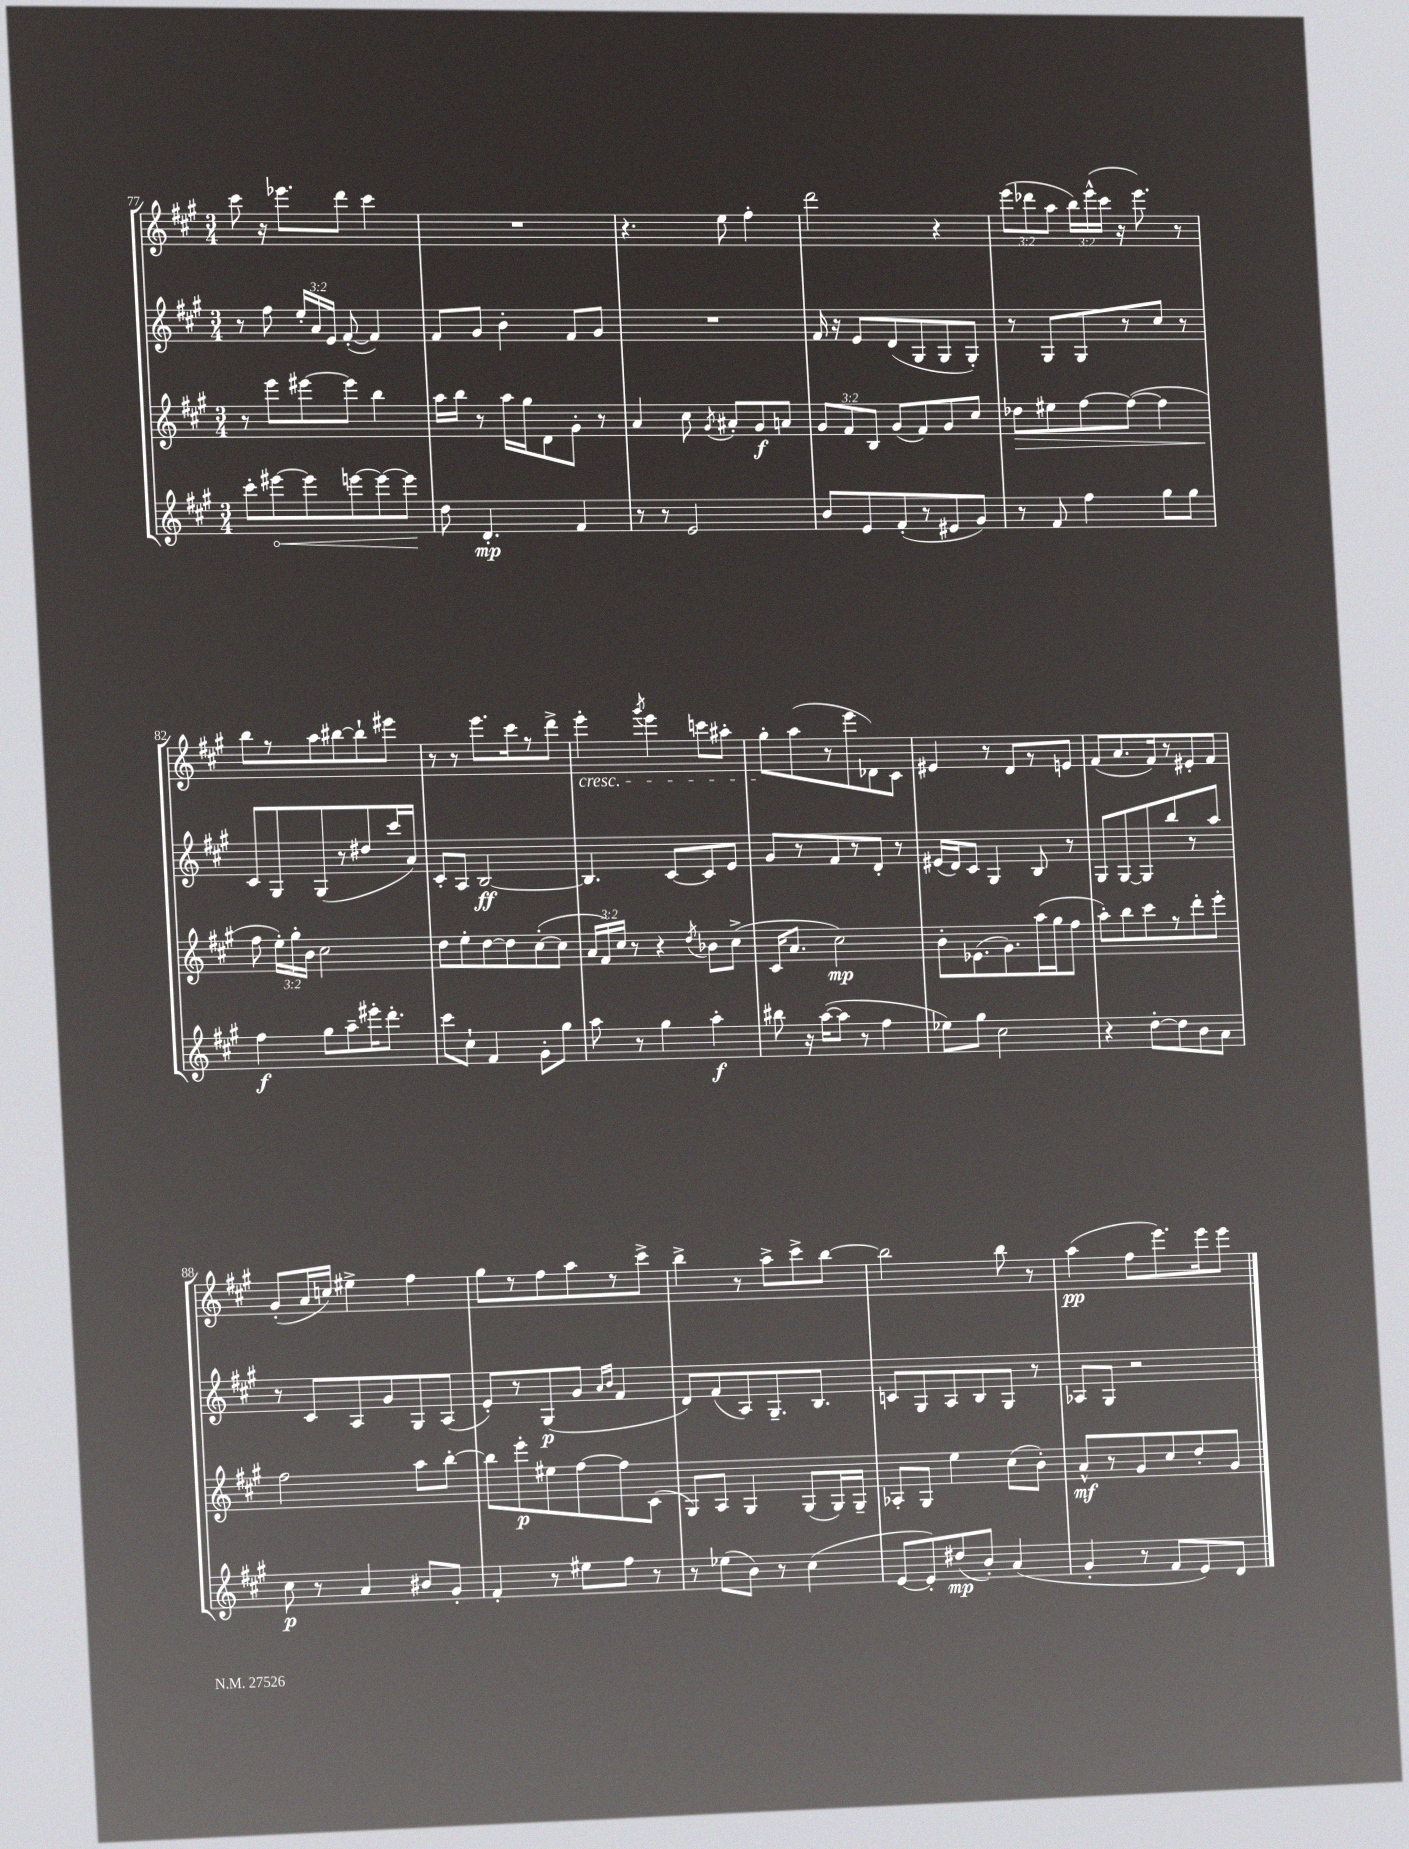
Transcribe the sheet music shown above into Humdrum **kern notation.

**kern	**dynam	**kern	**dynam	**kern	**dynam	**kern	**dynam
*part4	*part4	*part3	*part3	*part2	*part2	*part1	*part1
*staff4	*staff4	*staff3	*staff3	*staff2	*staff2	*staff1	*staff1
*clefG2	*	*clefG2	*	*clefG2	*	*clefG2	*
*k[f#c#g#]	*	*k[f#c#g#]	*	*k[f#c#g#]	*	*k[f#c#g#]	*
*M3/4	*	*M3/4	*	*M3/4	*	*M3/4	*
=77	=77	=77	=77	=77	=77	=77	=77
8ccc#'\L	.	8r	.	8r	.	8ccc#\	.
!	!LO:HP:b	!	!	!	!	!	!
[8eee#X\	<	8eee\L	.	8ff#\	.	16r	.
.	.	.	.	.	.	8.eee-X\L	.
8eee#\]	.	[8eee#X\	.	24ee'/LL	.	.	.
.	.	.	.	24a/	.	.	.
.	.	.	.	24e/JJ	.	.	.
[8eeen\	.	8eee#\J]	.	([8f#'/	.	8ddd\J	.
8eee\_	.	4bb\	.	4f#/])	.	4ccc#\	.
8eee\J]	.	.	.	.	.	.	.
.	[	.	.	.	.	.	.
=78	=78	=78	=78	=78	=78	=78	=78
8dd\	.	16aa\LL	.	8f#/L	.	2.r	.
.	.	16bb\JJ	.	.	.	.	.
4.d'/	mp	8r	.	8g#/J	.	.	.
.	.	16aa\LL	.	4b'\	.	.	.
.	.	16gg#\J	.	.	.	.	.
.	.	8d\	.	.	.	.	.
4f#/	.	8g#'\J	.	8f#/L	.	.	.
.	.	8r	.	8g#/J	.	.	.
=79	=79	=79	=79	=79	=79	=79	=79
8r	.	4a/	.	2.r	.	4.r	.
8r	.	.	.	.	.	.	.
2e/	.	8cc#\	.	.	.	.	.
.	.	8qg#/	.	.	.	.	.
.	.	8a#X'/L	.	.	.	8ee\	.
.	.	8g#/	f	.	.	4ff#'\	.
.	.	8an/J	.	.	.	.	.
=80	=80	=80	=80	=80	=80	=80	=80
8b/L	.	12g#/L	.	16f#/	.	2ddd\	.
.	.	.	.	16r	.	.	.
.	.	12f#/	.	.	.	.	.
8e/	.	.	.	8e/L	.	.	.
.	.	12B/J	.	.	.	.	.
(8f#'/	.	(8g#/L	.	(8d/	.	.	.
8r	.	8f#/)	.	8G#/	.	.	.
8e#X/	.	8g#/	.	8G#/	.	4r	.
8g#/J)	.	8cc#/J	.	8G#'/J)	.	.	.
=81	=81	=81	=81	=81	=81	=81	=81
!	!	!	!LO:HP:b	!	!	!	!
8r	.	8dd-X\L	>	8r	.	(12eee\L	.
.	.	.	.	.	.	12ddd-X\	.
8f#/	.	8ee#X\	.	8G#/L	.	.	.
.	.	.	.	.	.	12aa\J	.
4ff#\	.	[8ff#\	.	8G#/	.	24bb\LL)	.
.	.	.	.	.	.	(24eee^^\	.
.	.	.	.	.	.	24ccc#\JJ	.
.	.	(8ff#\J_	.	8r	.	16r	.
.	.	.	.	.	.	8.eee\)	.
8gg#\L	.	4ff#\]	.	8cc#/J	.	.	.
8gg#\J	.	.	.	8r	.	8r	.
!!LO:LB:g=z
=82	=82	=82	=82	=82	=82	=82	=82
4ff#\	f	8ff#\	.	8c#/L	.	8bb\L	.
.	.	24ee'\LL)	]	8G#/	.	8r	.
.	.	24gg#'\	.	.	.	.	.
.	.	24b\JJ	.	.	.	.	.
8gg#\L	.	2cc#\	.	(8G#/	.	8aa\	.
8aa~\	.	.	.	8r	.	[8bb#X\	.
16eee#X'\K	.	.	.	8dd#X/	.	8bb#`\]	.
8.ddd'\J	.	.	.	.	.	.	.
.	.	.	.	16ccc#/L	.	8eee#X\J	.
.	.	.	.	16a/JJ)	.	.	.
=83	=83	=83	=83	=83	=83	=83	=83
8ccc#\L	.	8dd\L	.	8c#'/L	.	8r	.
8cc#`\J	.	8ee'\	.	8A/J	.	8r	.
4f#/	.	[8dd\	.	[2B/	ff	8.eee\L	.
.	.	8dd\]	.	.	.	.	.
.	.	.	.	.	.	16ccc#\k	.
8g#'\L	.	([8cc#'\	.	.	.	8r	.
8gg#\J	.	8cc#\J]	.	.	.	8ddd^\J	.
=84	=84	=84	=84	=84	=84	=84	=84
!	!	!	!	!	!	!LO:TX:b:i:t=cresc.	!
8aa\	.	24a/LL	.	4.B/]	.	4eee'\	.
.	.	24f#/)	.	.	.	.	.
.	.	24cc#/JJ	.	.	.	.	.
8r	.	8r	.	.	.	.	.
.	.	.	.	.	.	8qggg#/	.
4gg#\	.	4r	.	.	.	4eee\	.
.	.	.	.	[8c#/L	.	.	.
.	.	8qdd/	.	.	.	.	.
4aa'\	f	8b-X\L	.	8c#/]	.	8cccn\L	.
.	.	(8cc#^\J	.	8e/J	.	8aa#X'\J	.
=85	=85	=85	=85	=85	=85	=85	=85
8bb#X\	.	16c#/KL	.	8g#/L	.	8gg#'\L	.
.	.	8.a/J	.	.	.	.	.
16r	.	.	.	8r	.	(8aa\	.
([16aa\KL	.	.	.	.	.	.	.
8aa\J]	.	2cc#\)	mp	8f#/	.	8r	.
8r	.	.	.	8r	.	8eee\	.
4ff#\	.	.	.	8d'/J	.	8d-X\)	.
.	.	.	.	8r	.	8c#\J	.
=86	=86	=86	=86	=86	=86	=86	=86
8ee-X\L)	.	8b'\L	.	(16e#X/LL	.	4e#X/	.
.	.	.	.	16d/J)	.	.	.
8gg#\J	.	(8.e-X\	.	8c#/J	.	.	.
2cc#\	.	.	.	4G#/	.	8r	.
.	.	8.g#\)	.	.	.	.	.
.	.	.	.	.	.	8d/L	.
.	.	(16aa\L	.	8B/	.	8r	.
.	.	16gg#\J	.	.	.	.	.
.	.	8ff#\J	.	8r	.	8en/J	.
=87	=87	=87	=87	=87	=87	=87	=87
4r	.	8aa'\L)	.	8G#/L	.	(8f#/L	.
.	.	8bb\	.	[8G#/	.	8.a/	.
[8dd'\L	.	8ccc#\	.	8G#/]	.	.	.
.	.	.	.	.	.	16f#/k)	.
8dd\]	.	8r	.	8bb/	.	8r	.
8b\	.	8ddd'\	.	8r	.	8e#X'/	.
8a\J	.	8eee'\J	.	8aa/J	.	8f#/J	.
!!LO:LB:g=z
=88	=88	=88	=88	=88	=88	=88	=88
8cc#\	p	2ff#\	.	8r	.	(8g#'/L	.
8r	.	.	.	8c#/L	.	16a/L	.
.	.	.	.	.	.	16ccn/JJ)	.
4a/	.	.	.	8A/	.	4ee#X^\	.
.	.	.	.	8g#/	.	.	.
8b#X/L	.	8aa\L	.	8G#/	.	4ff#\	.
8g#'/J	.	[8bb'\J	.	(8A/J	.	.	.
=89	=89	=89	=89	=89	=89	=89	=89
4f#'/	.	8bb\L]	.	8e'/L)	.	8gg#\L	.
.	.	8eee'\	p	8r	.	8r	.
8r	.	8ee#X\	.	(8G#/	p	8ff#\	.
8ee#X\L	.	[8ff#\	.	8g#/J	.	8aa\	.
.	.	.	.	16qqa/LL	.	.	.
.	.	.	.	16qqb/JJ	.	.	.
8ff#\J	.	8ff#\]	.	4f#/	.	8r	.
8r	.	(8c#\J	.	.	.	8ccc#^\J	.
=90	=90	=90	=90	=90	=90	=90	=90
8r	.	8G#/L)	.	8d/L)	.	4bb^\	.
(8ee-X\L	.	8A/J	.	(8f#/	.	.	.
8b\J)	.	4G#/	.	8A/)	.	8r	.
8r	.	.	.	8.G#~/	.	8aa^\L	.
(4cc#\	.	(8G#/L	.	.	.	8ccc#^\	.
.	.	.	.	8.B/J	.	.	.
.	.	16G#/L)	.	.	.	[8bb\J	.
.	.	16G#~/JJ	.	.	.	.	.
=91	=91	=91	=91	=91	=91	=91	=91
[8e/L	.	8A-X'/L	.	8cn/L	.	2bb\]	.
8e'/])	.	8G#/J	.	8G#/	.	.	.
(8dd#X/	mp	4ee\	.	8A/	.	.	.
8b'/J)	.	.	.	8B/	.	.	.
(4a/	.	(8cc#\L	.	8G#/J	.	8bb\	.
.	.	8b'\J)	.	8r	.	8r	.
=92	=92	=92	=92	=92	=92	=92	=92
4g#'/	.	8a^^/L	mf	8A-X/L	.	(4aa\	pp
.	.	8r	.	8G#/J	.	.	.
8r	.	8g#/	.	2r	.	8ff#\L	.
8f#/L	.	8cc#/	.	.	.	8.eee\)	.
8e/)	.	8dd'/	.	.	.	.	.
.	.	.	.	.	.	16eee\k	.
8d/J	.	8g#/J	.	.	.	8eee\J	.
==	==	==	==	==	==	==	==
*-	*-	*-	*-	*-	*-	*-	*-
